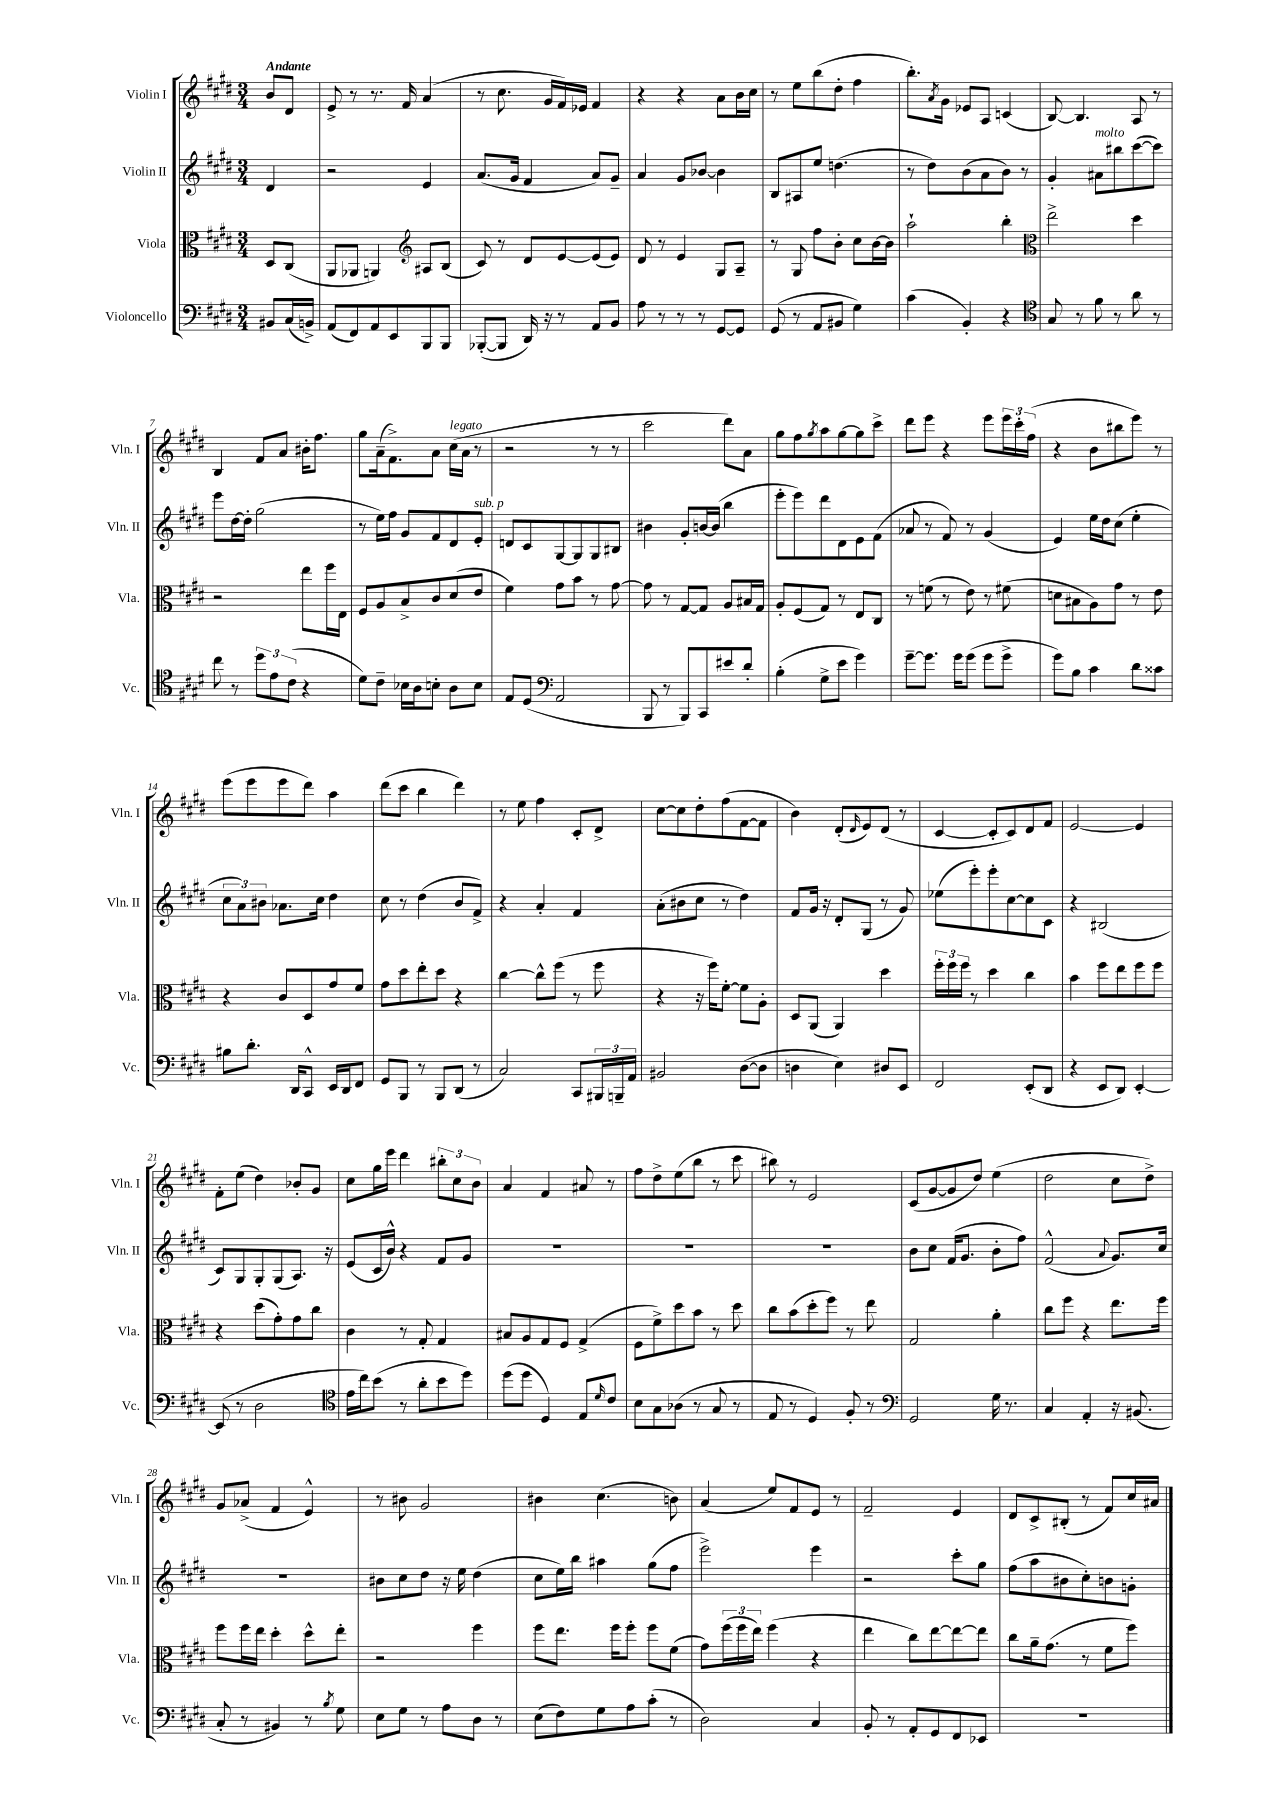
<<
\new StaffGroup <<
\new Staff = "s0" \with { instrumentName = "Violin I" shortInstrumentName = "Vln. I" } {
    \clef treble \key e \major \numericTimeSignature \time 3/4 \partial 4 \tempo "Andante"
    b'8 dis'8 |
    e'8-> r8 r8. fis'16 a'4( |
    r8 cis''8. gis'16 fis'16) ees'16 fis'4 |
    r4 r4 a'8 b'16 cis''16 |
    r8 e''8 b''8( dis''8-. fis''4 |
    b''8.-.) \acciaccatura { a'8 } gis'16 ees'8 a8 c'4( |
    b8~) b4. a8 r8 |
    b4 fis'8 a'8 bis'16-. fis''8. |
    gis''8 a'16--( fis'8.->) a'8 cis''16^\markup { \italic "legato" }( a'16 r8 |
    r2 r8 r8 |
    cis'''2 dis'''8) a'8 |
    gis''8 fis''8 \acciaccatura { gis''8 } a''8 gis''8~ gis''8 cis'''8-> |
    dis'''8 e'''8 r4 e'''8 \tuplet 3/2 { e'''16 cis'''16-. fis''16( } |
    r4 b'8 bis''8 e'''8) r8 |
    e'''8( e'''8 e'''8 dis'''8) a''4 |
    dis'''8( cis'''8 b''4 dis'''4) |
    r8 e''8 fis''4 cis'8-. dis'8-> |
    cis''8~ cis''8 dis''8-. fis''8( fis'8~ fis'8 |
    b'4) dis'8-.( \grace { dis'16 } e'8) dis'8( r8 |
    cis'4~ cis'8-. cis'8) dis'8 fis'8 |
    e'2~ e'4 |
    fis'8-. e''8( dis''4) bes'8-. gis'8 |
    cis''8 gis''16 e'''16 dis'''4 \tuplet 3/2 { bis''8-. cis''8 b'8 } |
    a'4 fis'4 ais'8 r8 |
    fis''8 dis''8-> e''8( b''8 r8 cis'''8 |
    bis''8) r8 e'2 |
    cis'8( gis'8~ gis'8 dis''8) e''4( |
    dis''2 cis''8 dis''8->) |
    gis'8 aes'8->( fis'4 e'4-^) |
    r8 bis'8 gis'2 |
    bis'4 cis''4.( b'8) |
    a'4( e''8) fis'8 e'8 r8 |
    fis'2-- e'4 |
    dis'8 cis'8-> bis8-.( r8 fis'8) cis''16 ais'16 \bar "|." |
}
\new Staff = "s1" \with { instrumentName = "Violin II" shortInstrumentName = "Vln. II" } {
    \clef treble \key e \major \numericTimeSignature \time 3/4 \partial 4
    dis'4 |
    r2 e'4 |
    a'8.( gis'16 fis'4 a'8) gis'8-- |
    a'4 gis'8 bes'8~ bes'4 |
    b8 ais8 e''8 d''4.( |
    r8 dis''8) b'8( a'8 b'8) r8 |
    gis'4-. ais'8^\markup { \italic "molto" } bis''8 cis'''8~( cis'''8) |
    e'''8 dis''16~ dis''16-. gis''2( |
    r8 e''16) fis''16 gis'8 fis'8 dis'8 e'8-.^\markup { \italic "sub. p" } |
    d'8 cis'8 gis8~ gis8 gis8 bis8 |
    bis'4 gis'8-. b'16~ b'16( b''4 |
    e'''8-. e'''8) dis'''8 dis'8 e'8 fis'8( |
    aes'8 r8 fis'8) r8 gis'4( |
    e'4) e''16 dis''16 cis''8( e''4-. |
    \tuplet 3/2 { cis''8 a'8) bis'8 } aes'8. cis''16 dis''4 |
    cis''8 r8 dis''4( b'8 fis'8->) |
    r4 a'4-. fis'4 |
    a'8-.( bis'8 cis''8 r8 dis''4) |
    fis'8 gis'16 r16 dis'8-. gis8( r8 gis'8) |
    ees''8( e'''8-.) e'''8-. cis''8~ cis''8 cis'8 |
    r4 bis2( |
    cis'8) gis8 gis8-. gis8( a8.) r16 |
    e'8( cis'16 b'16-^) r4 fis'8 gis'8 |
    R2. |
    R2. |
    R2. |
    b'8 cis''8 fis'16( gis'8. b'8-. fis''8) |
    fis'2-^( \appoggiatura { a'8 } gis'8.) cis''16 |
    R2. |
    bis'8 cis''8 dis''8 r16 e''16 dis''4( |
    cis''8 e''16) b''16 ais''4 gis''8( fis''8 |
    e'''2->) e'''4 |
    r2 cis'''8-. gis''8 |
    fis''8( a''8 bis'8 cis''8-.) b'8 g'8-. \bar "|." |
}
\new Staff = "s2" \with { instrumentName = "Viola" shortInstrumentName = "Vla." } {
    \clef alto \key e \major \numericTimeSignature \time 3/4 \partial 4
    dis8 cis8( |
    a,8 aes,8 a,4) \clef treble ais8 b8( |
    cis'8) r8 dis'8 e'8~ e'8( e'8) |
    dis'8 r8 e'4 gis8 a8-- |
    r8 gis8 fis''8 b'8-. cis''8 b'16~ b'16 |
    a''2-! b''4-. |
    \clef alto e''2-> dis''4 |
    r2 e''8 fis''16 e16 |
    fis8 a8 b8-> cis'8 dis'8( e'8 |
    fis'4) gis'8 b'8 r8 gis'8~ |
    gis'8 r8 gis8~ gis8 a8 bis16 gis16 |
    a8-. fis8( gis8) r8 e8 cis8 |
    r8 f'8( r8 e'8) r8 fis'8( |
    d'8 bis8 a8) gis'8 r8 e'8 |
    r4 cis'8 dis8 gis'8 fis'8 |
    gis'8 dis''8 e''8-. dis''8 r4 |
    cis''4~ cis''8-^ fis''8( r8 fis''8 |
    r4 r16 fis''16) fis'8~-. fis'8 a8-. |
    dis8 a,8( a,4) dis''4 |
    \tuplet 3/2 { fis''16-. fis''16 fis''16 } r8 dis''4 cis''4 |
    b'4 fis''8 e''8 fis''8 fis''8 |
    r4 dis''8( gis'8-.) gis'8 cis''8 |
    cis'4 r8 gis8-. gis4 |
    bis8 a8 gis8 fis8 gis4->( |
    fis8 fis'8->) dis''8 b'8 r8 dis''8 |
    cis''8 b'8( dis''8-. fis''8) r8 e''8 |
    gis2 a'4-. |
    cis''8 fis''8 r4 e''8. fis''16 |
    fis''8 fis''16 e''16 dis''4-. dis''8-^ e''8-. |
    r2 fis''4 |
    fis''8 e''8. fis''16 fis''8-. fis''8 fis'8( |
    gis'8) \tuplet 3/2 { fis''16( fis''16 e''16) } fis''4( r4 |
    e''4 cis''8) e''8~ e''8~ e''8 |
    cis''8 a'16-- gis'8.( r8 fis'8 fis''8) \bar "|." |
}
\new Staff = "s3" \with { instrumentName = "Violoncello" shortInstrumentName = "Vc." } {
    \clef bass \key e \major \numericTimeSignature \time 3/4 \partial 4
    bis,8 cis16( b,16->) |
    a,8( fis,8) a,8 e,8 b,,8 b,,8 |
    bes,,8~-.( bes,,8 dis,16) r16 r8 a,8 b,8 |
    a8 r8 r8 r8 gis,8~ gis,8 |
    gis,8( r8 a,8 bis,8 gis4) |
    cis'4( b,4-.) r4 |
    \clef tenor gis8 r8 fis'8 r8 a'8 r8 |
    cis''8 r8 \tuplet 3/2 { dis''8 e'8 cis'8( } r4 |
    dis'8) cis'8-- bes16 a16 b8-. a8 b8 |
    e8 dis8( \clef bass a,2 |
    b,,8 r8 b,,8) cis,8 eis'8 dis'8-. |
    b4-.( gis8-> e'8 gis'4) |
    gis'8~-- gis'8. gis'16 gis'8( gis'8 gis'8-> |
    gis'8) b8 cis'4 dis'8 cisis'8 |
    bis8 dis'8.-. dis,16 cis,8-^ e,16 dis,16 fis,8 |
    gis,8 b,,8 r8 b,,8 dis,8( r8 |
    cis2) cis,8 \tuplet 3/2 { bis,,16 b,,16-- a,16 } |
    bis,2 dis8~( dis8 |
    d4 e4) dis8 e,8 |
    fis,2 e,8-.( dis,8 |
    r4 e,8 dis,8) e,4~-. |
    e,8( r8 dis2 |
    \clef tenor e'16 cis''16) b'8( r8 a'8-. b'8 dis''8) |
    dis''8( dis''8 dis4) e8 \grace { dis'16 } cis'8 |
    b8 gis8 aes8( r8 gis8 r8 |
    e8 r8 dis4) fis8-. r8 |
    \clef bass gis,2 gis16 r8. |
    cis4 a,4-. r16 bis,8.( |
    cis8-. r8 bis,4) r8 \acciaccatura { b8 } gis8 |
    e8 gis8 r8 a8 dis8 r8 |
    e8( fis8) gis8 a8 cis'8-.( r8 |
    dis2) cis4 |
    b,8-. r8 a,8-. gis,8 fis,8 ees,8 |
    R2. \bar "|." |
}
>>
>>
